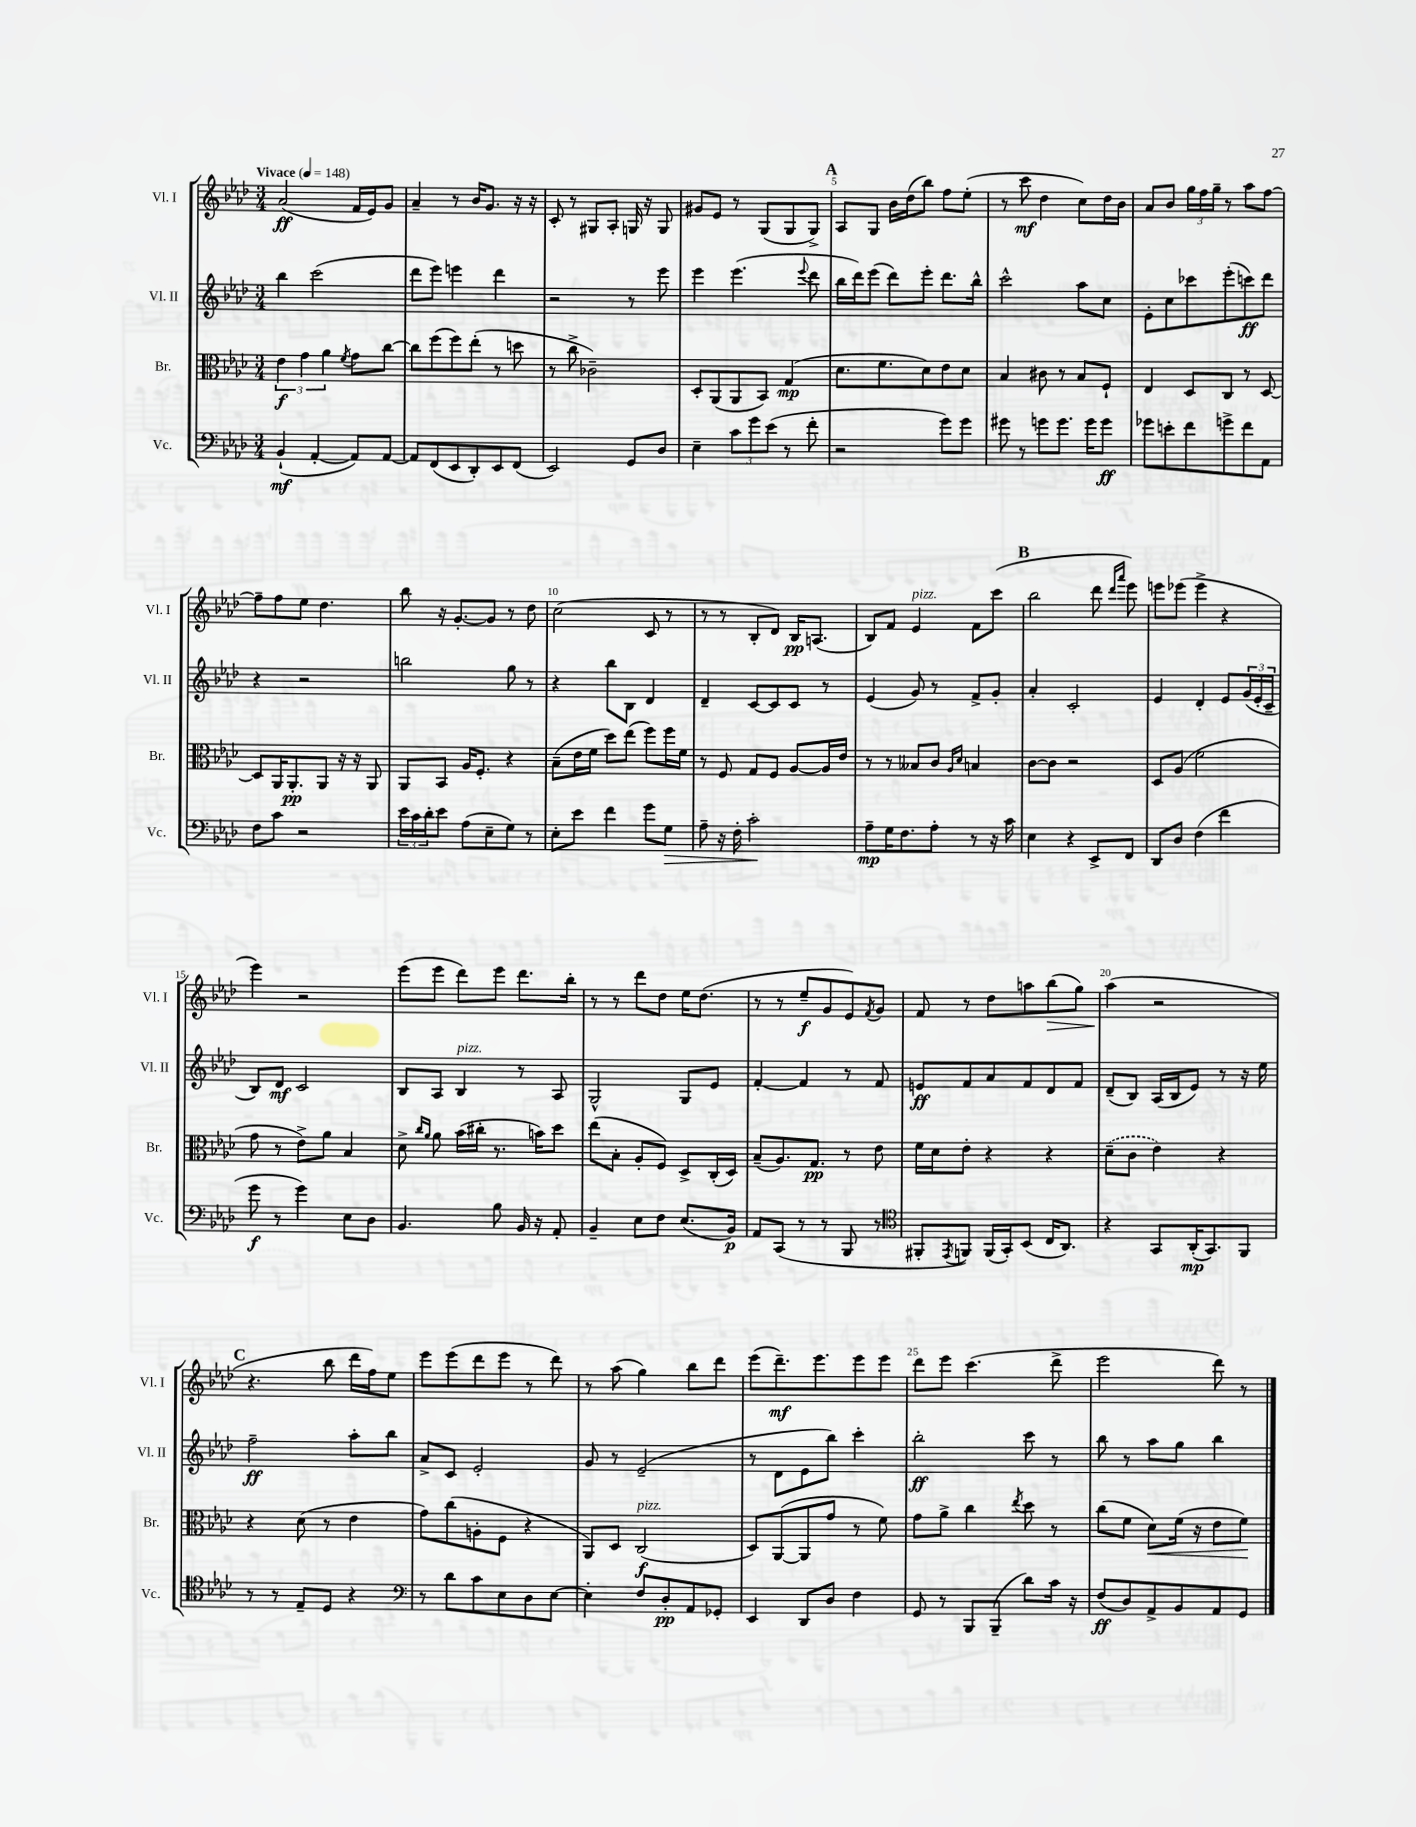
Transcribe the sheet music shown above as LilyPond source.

<<
\new StaffGroup <<
\new Staff = "s0" \with { instrumentName = "Vl. I" shortInstrumentName = "Vl. I" } {
    \clef treble \key aes \major \numericTimeSignature \time 3/4 \tempo "Vivace" 4 = 148
    aes'2\ff( f'16 ees'16) g'8 |
    aes'4-- r8 bes'16 g'8. r16 r16 |
    c'8-. r8 gis8 aes8-. g16 r16 g8 |
    gis'8 ees'8 r8 g8( g8 g8->) |
    \mark \markup { \bold "A" } aes8 g8 bes'16 des''16( bes''8) f''8 ees''8-.( |
    r8 c'''8\mf des''4 c''8) des''16 bes'16 |
    aes'8 bes'8 \tuplet 3/2 { g''16 f''16 g''16-- } r8 aes''8 f''8~ |
    f''8-- f''8 ees''8 des''4. |
    bes''8 r16 g'8.~-. g'8 r8 des''8 |
    c''2( c'8 r8 |
    r8 r8 bes8-. des'8) bes16\pp a8.( |
    bes8) f'8 ees'4^\markup { \italic "pizz." } f'8 c'''8( |
    \mark \markup { \bold "B" } bes''2 des'''8 \grace { des'''16 aes'''16 } ees'''8) |
    e'''8 ees'''8( ees'''4-> r4 |
    ees'''4) r2 |
    ees'''8( ees'''8 des'''8) ees'''8 des'''8. bes''16-. |
    r8 r8 des'''8 des''8 ees''16 des''8.( |
    r8 r8 ees''8--\f g'8 ees'8) \acciaccatura { f'8 } g'8 |
    f'8 r8 des''8 a''8 bes''8\>( g''8) |
    aes''4\!( r2 |
    \mark \markup { \bold "C" } r4. bes''8 des'''16 f''16) ees''8 |
    ees'''8 ees'''8( des'''8 ees'''8 r8 des'''8) |
    r8 aes''8( g''4) bes''8 des'''8 |
    ees'''8( des'''8.--\mf) ees'''8. ees'''8 ees'''8 |
    des'''8 ees'''8 c'''4.( des'''8-> |
    ees'''2 des'''8) r8 \bar "|." |
}
\new Staff = "s1" \with { instrumentName = "Vl. II" shortInstrumentName = "Vl. II" } {
    \clef treble \key aes \major \numericTimeSignature \time 3/4
    bes''4 c'''2( |
    des'''8 ees'''8) e'''4 des'''4 |
    r2 r8 ees'''8 |
    ees'''4 ees'''4.( \appoggiatura { ees'''8 } des'''8 |
    \mark \markup { \bold "A" } bes''16 des'''16) ees'''8( des'''8) ees'''8-. des'''8. bes''16-^ |
    c'''2-^ aes''8 c''8 |
    ees'8-. c''8 ces'''8 ees'''8-.( c'''8\ff) des'''8 |
    r4 r2 |
    b''2 g''8 r8 |
    r4 bes''8 bes8 des'4 |
    des'4-- c'8~ c'8 c'8 r8 |
    ees'4( g'8) r8 f'8-> g'8-. |
    \mark \markup { \bold "B" } aes'4-. c'2-. |
    ees'4 des'4-. ees'8 \tuplet 3/2 { g'16( ees'16-. c'16-- } |
    bes8) des'8\mf c'2 |
    bes8 aes8 bes4^\markup { \italic "pizz." } r8 aes8 |
    g2-^ g8 ees'8 |
    f'4~-. f'4 r8 f'8 |
    e'8\ff f'8 aes'8 f'8 des'8 f'8 |
    des'8--( bes8) aes16( bes16 ees'8) r8 r16 ees''16 |
    \mark \markup { \bold "C" } f''2--\ff aes''8-. bes''8 |
    aes'8-> c'8 ees'2-. |
    g'8 r8 ees'2--( |
    r8 des'8 ees'8 bes''8) c'''4-. |
    bes''2-.\ff c'''8 r8 |
    bes''8 r8 aes''8 g''8 bes''4 \bar "|." |
}
\new Staff = "s2" \with { instrumentName = "Br." shortInstrumentName = "Br." } {
    \clef alto \key aes \major \numericTimeSignature \time 3/4
    \tuplet 3/2 { ees'4\f g'4 aes'4 } \acciaccatura { f'8 } g'8 c''8~ |
    c''8 f''8( f''8) ees''8-.( r8 d''8 |
    r8 c''8-> ces'2--) |
    des8-. aes,8( aes,8 bes,8) g4\mp( |
    \mark \markup { \bold "A" } des'8. f'8. des'8) ees'8 des'8 |
    bes4 cis'8 r8 bes8 f8-! |
    ees4 des8 c8 r8 des8~ |
    des8 aes,16 aes,8.-.\pp aes,8 r16 r16 aes,8 |
    aes,8 bes,8 aes16 f8.-. r4 |
    bes8--( ees'16 f'16 des''8) ees''8( f''8) f''16 f'16 |
    r8 f8 g8 f8 aes8~ aes16 ees'16 |
    r8 r8 beses8 c'8 \grace { aes16 des'16 } b4 |
    \mark \markup { \bold "B" } c'8~ c'8 r2 |
    des8 aes8( f'2 |
    g'8 r8 ees'8->) aes'8 bes4 |
    des'8-> \grace { c''16 aes'16 } aes'8 bes'16( cis''16-. r8. b'16) des''8 |
    ees''8( bes8-. aes8-. f8) des8-> c16-.( des16) |
    bes8--( aes8.) g8.\pp r8 ees'8 |
    f'16 des'16 ees'8-. r4 r4 |
    \once \slurDashed des'8--( c'8 ees'4) r4 |
    \mark \markup { \bold "C" } r4 des'8( r8 ees'4 |
    g'8) c''8( a8-. f8 r4 |
    aes,8) des8 c2\f^\markup { \italic "pizz." }( |
    des8) aes,8~( aes,8 g'8 r8 f'8) |
    g'8 aes'8-> c''4 \acciaccatura { ees''8 } des''8 r8 |
    c''8( f'8 des'8\<) f'16( r16 ees'8 f'8\!) \bar "|." |
}
\new Staff = "s3" \with { instrumentName = "Vc." shortInstrumentName = "Vc." } {
    \clef bass \key aes \major \numericTimeSignature \time 3/4
    bes,4-!\mf( aes,4~-. aes,8) aes,8~ |
    aes,8 f,8( ees,8 des,8-.) ees,8 f,8( |
    ees,2) g,8 des8 |
    ees4-- \tuplet 3/2 { c'8 g'8 ees'8( } r8 f'8-. |
    \mark \markup { \bold "A" } r2 g'8) g'8 |
    gis'8 r8 g'8 g'8. g'16 g'8\ff |
    ges'8 e'8-. f'8 g'8-> f'8 aes,8 |
    f8 c'8 r2 |
    \tuplet 3/2 { ees'16 c'16 des'16-. } ees'8 aes8( ees8-- g8) r8 |
    ees8-. ees'8 f'4 g'8 g8\> |
    aes8-- r16 f16-. c'2-.\! |
    aes8--\mp g16 f8. aes8-. r8 r16 c'16 |
    \mark \markup { \bold "B" } ees4 r4 ees,8-> f,8 |
    des,8 des8 f4( f'4 |
    g'8\f r8 g'4) ees8 des8 |
    bes,4. bes8 bes,16 r16 aes,8-. |
    bes,4-- ees8 f8 ees8.( bes,16\p) |
    aes,8 c,8( r8 r8 bes,,8 r8 |
    \clef tenor fis,8-. \acciaccatura { ees,8 } f,8) f,16( g,16-.) bes,8( c16 aes,8.) |
    r4 g,8 aes,16-.\mp( g,8.) f,8 |
    \mark \markup { \bold "C" } r8 r8 ees8-- des8 r4 |
    \clef bass r8 des'8 c'8 ees8 des8 ees8~ |
    ees4-. f8 des8-.\pp aes,8 ges,8-. |
    ees,4 des,8 des8 f4 |
    g,8 r8 bes,,8 bes,,8--( des'8) c'16 r16 |
    f8\ff( des8) aes,8-> bes,8 aes,8 g,8 \bar "|." |
}
>>
>>
\layout { \context { \Score \override BarNumber.break-visibility = ##(#f #t #t) barNumberVisibility = #(every-nth-bar-number-visible 5) } }
